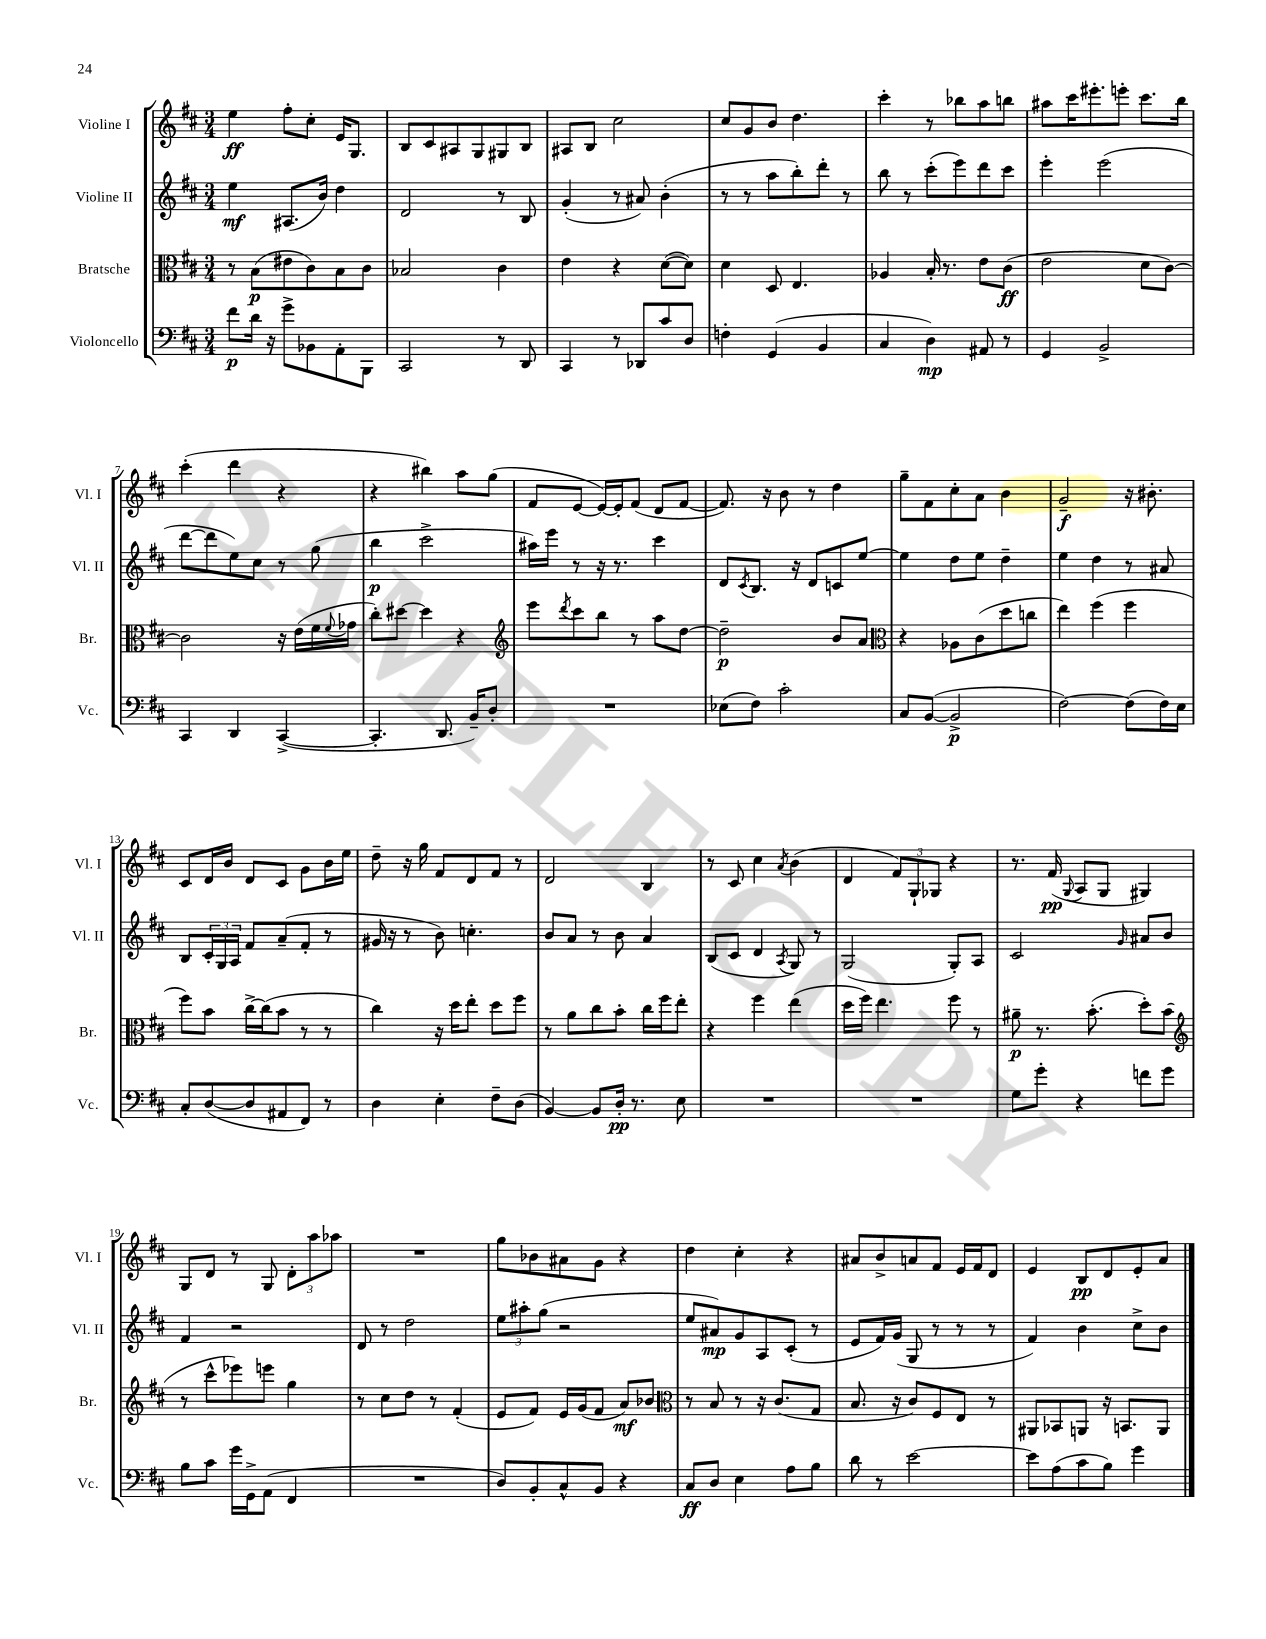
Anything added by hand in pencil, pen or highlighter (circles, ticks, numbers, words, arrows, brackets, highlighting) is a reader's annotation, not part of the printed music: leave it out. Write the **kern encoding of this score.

**kern	**kern	**kern	**kern
*staff4	*staff3	*staff2	*staff1
*clefF4	*clefC3	*clefG2	*clefG2
*k[f#c#]	*k[f#c#]	*k[f#c#]	*k[f#c#]
*M3/4	*M3/4	*M3/4	*M3/4
8f#	8r	4ee	4ee
16d	(8B	.	.
16r	.	.	.
8g^	8e#	(8.A#	8ff#'
8BB-	8c#)	.	8cc#'
.	.	16b)	.
8AA'	8B	4dd	16e
.	.	.	8.G
8BBB	8c#	.	.
=	=	=	=
2CC#	2B-	2d	8B
.	.	.	8c#
.	.	.	8A#
.	.	.	8G
8r	4c#	8r	8G#
8DD	.	8B	8B
=	=	=	=
4CC#	4e	(4g'	8A#
.	.	.	8B
8r	4r	8r	2cc#
8DD-	.	8a#)	.
8c#	([8d	(4b'	.
8D	8d])	.	.
=	=	=	=
4F'	4d	8r	8cc#
.	.	8r	8g
(4GG	8D	8aa	8b
.	4.E	8bb')	4.dd
4BB	.	8ddd'	.
.	.	8r	.
=	=	=	=
4C#	4A-	8bb	4ccc#'
.	.	8r	.
4D)	16B'	(8ccc#'	8r
.	8.r	.	.
.	.	8eee)	8bb-
8AA#	8e	8ddd	8aa
8r	(8c#	8ccc#	8bb
=	=	=	=
4GG	2e	4eee'	8aa#
.	.	.	16ccc#
.	.	.	8.eee#'
2BB^	.	(2eee	.
.	.	.	8eee'
.	8d	.	8.ccc#
.	[8c#)	.	.
.	.	.	16bb
=	=	=	=
4CC#	2c#]	[8ddd	(4ccc#'
.	.	8ddd]	.
4DD	.	8ee)	4ddd
.	.	8cc#	.
([4CC#^	16r	8r	4r
.	(16e	.	.
.	16f#	(8gg	.
.	8qqf#	.	.
.	16g-	.	.
=	=	=	=
4.CC#']	8cc#')	4bb	4r
.	[8dd#	.	.
.	4dd#]	2ccc#^	4bb#)
8.DD	.	.	.
.	4r	.	8aa
16BB~)	.	.	.
8D'	.	.	(8gg
=	=	=	=
*	*clefG2	*	*
2.r	8eee	16aa#)	8f#
.	.	16eee	.
.	8qddd	.	.
.	8ccc#	8r	[8e
.	8bb	16r	16e_)
.	.	8.r	16e']
.	8r	.	(8f#
.	8aa	4ccc#	8d
.	[8dd	.	[8f#
=	=	=	=
(8E-	2dd~]	8d	8.f#])
.	.	8qc#	.
8F#)	.	8.B	.
.	.	.	16r
2c#'	.	.	8b
.	.	16r	.
.	.	8d	8r
.	8b	8c	4dd
.	8a	[8ee	.
=	=	=	=
*	*clefC3	*	*
8C#	4r	4ee]	8gg~
([8BB	.	.	8f#
2BB^]	8A-	8dd	8cc#'
.	(8c#	8ee	8a
.	8dd	4dd~	4b
.	8cc	.	.
=	=	=	=
[2F#)	4ee)	4ee	2g~
.	(4ff#	4dd	.
(8F#]	4ff#	8r	16r
.	.	.	8.b#'
16F#)	.	8a#	.
16E	.	.	.
=	=	=	=
8C#'	8ff#)	8B	8c#
([8D	8b	24c#'	16d
.	.	24G	.
.	.	.	16b
.	.	24A	.
8D]	[16cc#^	8f#	8d
.	(16cc#]	.	.
8AA#	8b	(8a~	8c#
8FF#)	8r	8f#'	8g
8r	8r	8r	16b
.	.	.	16ee
=	=	=	=
4D	4cc#)	16g#	8dd~
.	.	16r	.
.	.	8r	16r
.	.	.	16gg
4E'	16r	8b)	8f#
.	16dd	.	.
.	8ee'	4.cc'	8d
8F#~	8dd	.	8f#
(8D	8ff#	.	8r
=	=	=	=
[4BB)	8r	8b	2d
.	8a	8a	.
8BB]	8cc#	8r	.
16D'	8b'	8b	.
8.r	.	.	.
.	16cc#	4a	4B
.	16ff#	.	.
8E	8ee'	.	.
=	=	=	=
2.r	4r	(8B	8r
.	.	8c#	8c#
.	4ff#	4d	4cc#
.	.	8qA	8qa
.	(4ee	8G)	(4b
.	.	8r	.
=	=	=	=
2.r	16dd	(2G	4d
.	16ff#)	.	.
.	4.ee	.	.
.	.	.	12f#)
.	.	.	12G`
.	.	.	12G-
.	8ff#	8G')	4r
.	8r	8A	.
=	=	=	=
8G	8a#~	2c#	8.r
8g'	8.r	.	.
.	.	.	(16f#
.	.	.	8qqG
4r	.	.	8A
.	(8.b'	.	.
.	.	.	8G
.	.	16qqg	.
8f	8dd')	8a#	4G#)
8g	(8b	8b	.
=	=	=	=
*	*clefG2	*	*
8B	8r	4f#	8G
8c#	8ccc#^^	.	8d
16g	8eee-)	2r	8r
16GG^	.	.	.
(8AA	8eee	.	8G
4FF#	4gg	.	12d'
.	.	.	12aa
.	.	.	12aa-
=	=	=	=
2.r	8r	8d	2.r
.	8cc#	8r	.
.	8dd	2dd	.
.	8r	.	.
.	(4f#'	.	.
=	=	=	=
8D)	8e	12ee	8gg
.	.	12aa#'	.
8BB'	8f#)	.	8b-
.	.	(12gg	.
8C#^^	16e	2r	8a#
.	(16g	.	.
8BB	8f#	.	8g
4r	8a)	.	4r
.	8b-	.	.
=	=	=	=
*	*clefC3	*	*
8C#	8r	8ee	4dd
8D	8B	8a#)	.
4E	8r	8g	4cc#'
.	16r	8A	.
.	(8.c#	.	.
8A	.	(8c#'	4r
8B	8G	8r	.
=	=	=	=
8d	8.B	8e	8a#
8r	.	16f#)	8b^
.	16r	(16g	.
[2e	8c#)	8G	8a
.	8F#	8r	8f#
.	8E	8r	16e
.	.	.	16f#
.	8r	8r	8d
=	=	=	=
8e]	8AA#	4f#)	4e
(8A	8BB-	.	.
8c#	8AA	4b	8B
8B)	16r	.	8d
.	8.BB	.	.
4g	.	8cc#^	8e'
.	8AA	8b	8a
==	==	==	==
*-	*-	*-	*-
